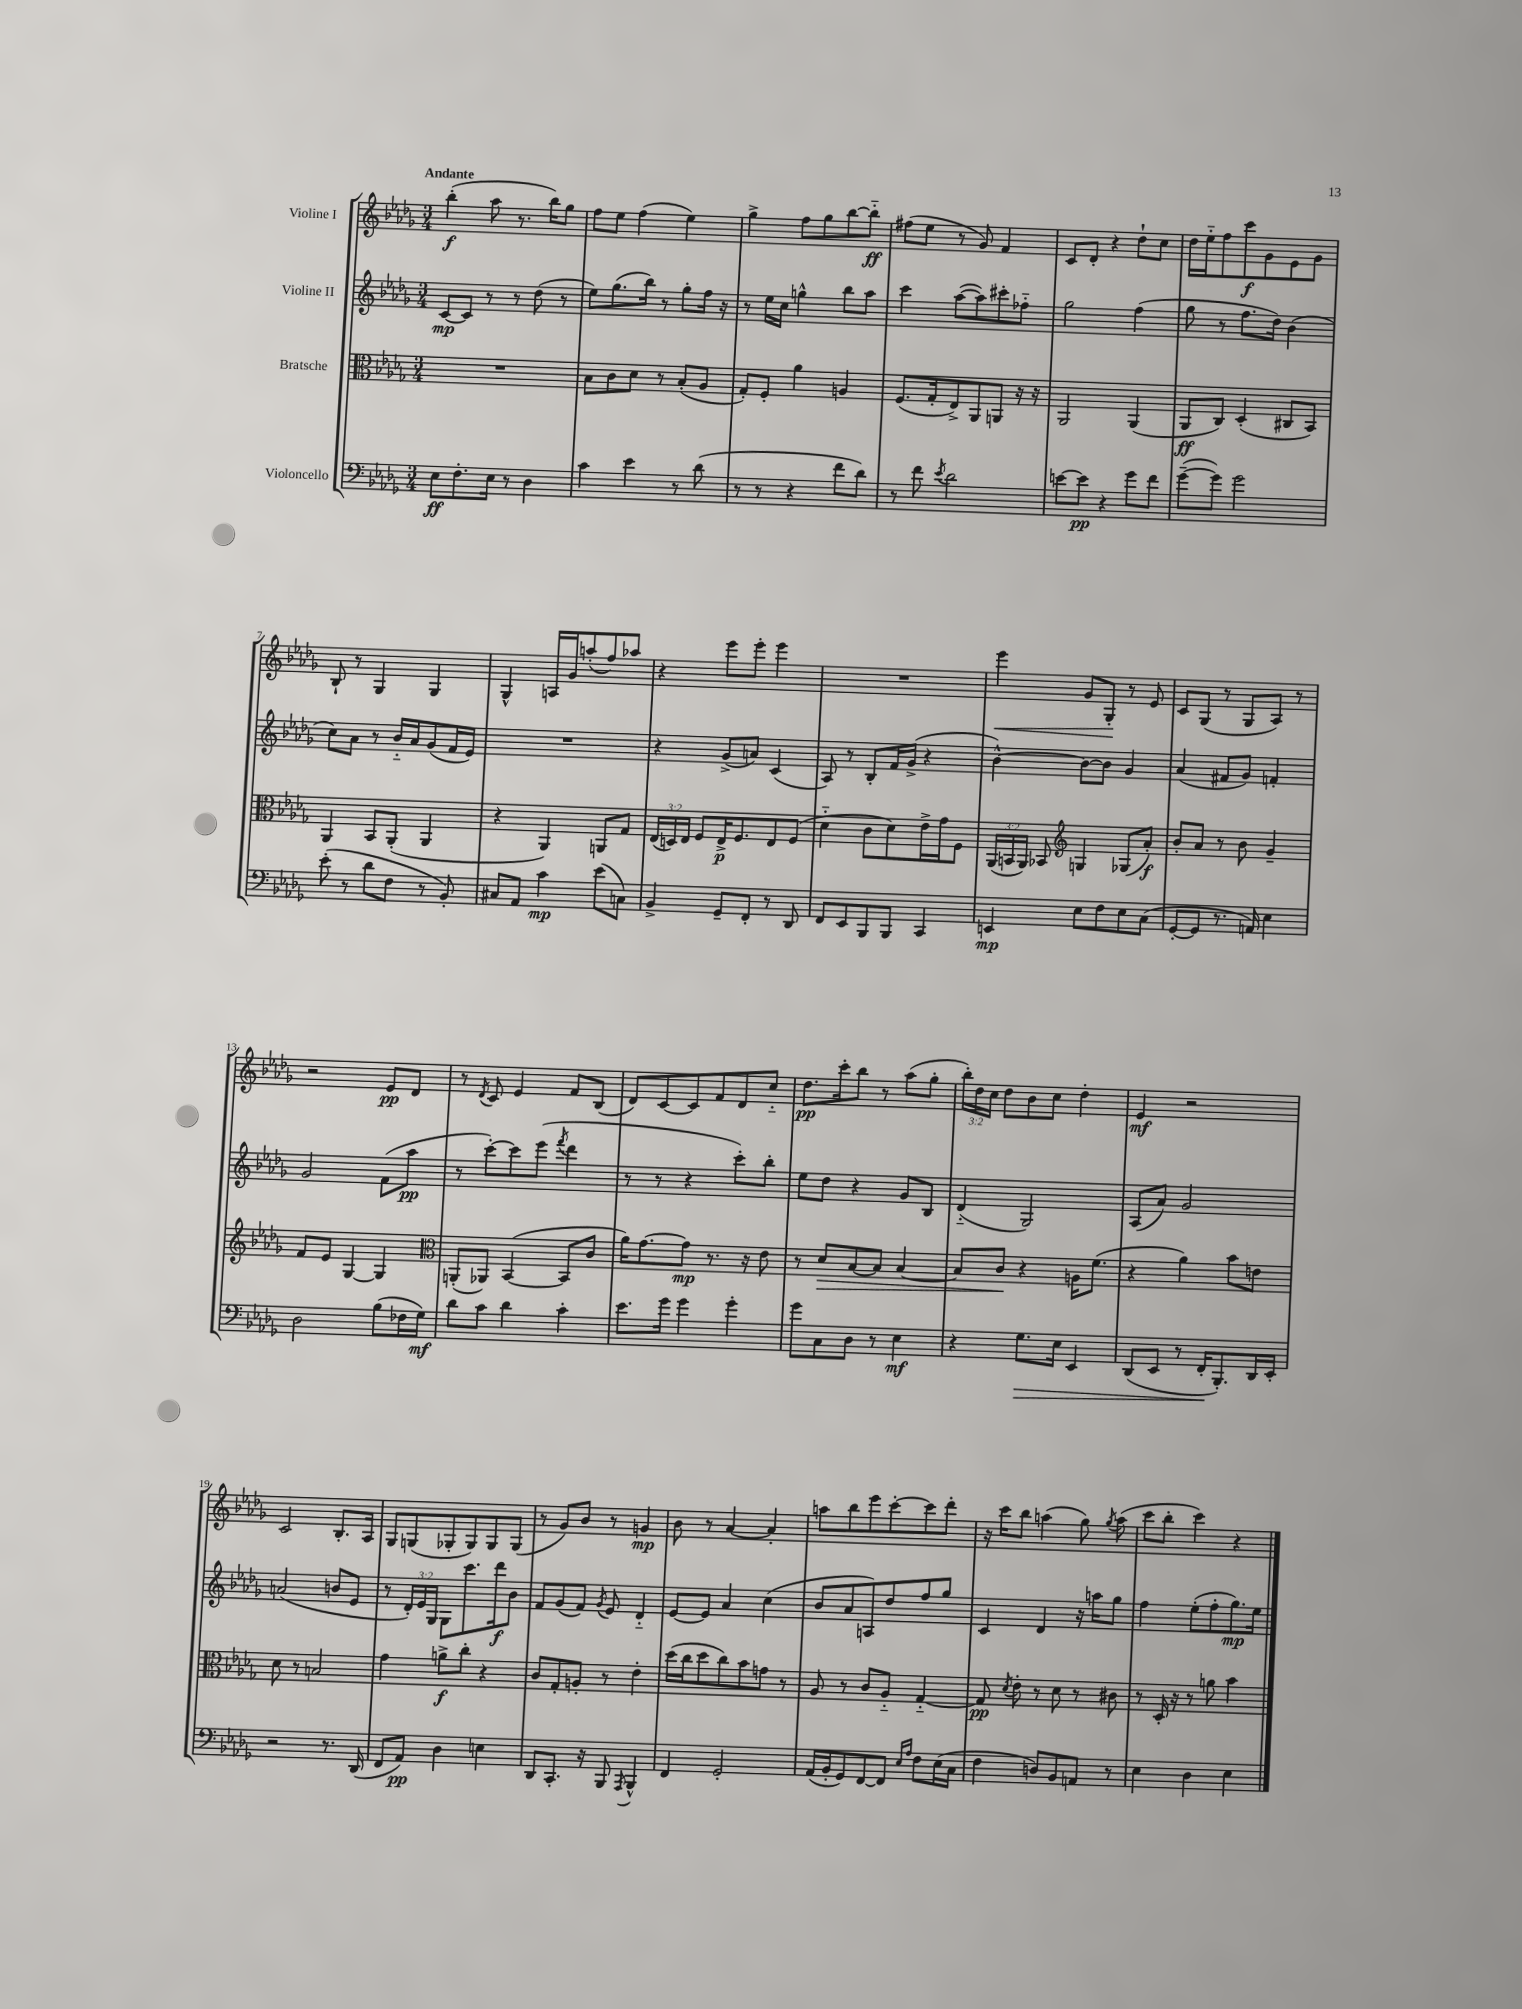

**kern	**dynam	**kern	**dynam	**kern	**dynam	**kern	**dynam
*part4	*part4	*part3	*part3	*part2	*part2	*part1	*part1
*staff4	*staff4	*staff3	*staff3	*staff2	*staff2	*staff1	*staff1
*I"Violoncello	*	*I"Bratsche	*	*I"Violine II	*	*I"Violine I	*
*clefF4	*	*clefC3	*	*clefG2	*	*clefG2	*
*k[b-e-a-d-g-]	*	*k[b-e-a-d-g-]	*	*k[b-e-a-d-g-]	*	*k[b-e-a-d-g-]	*
*M3/4	*	*M3/4	*	*M3/4	*	*M3/4	*
=1	=1	=1	=1	=1	=1	=1	=1
!	!	!	!	!	!	!LO:TX:a:B:t=Andante	!
8E-\L	ff	2.r	.	[8c/L	mp	(4bb-'\	f
8.F'\	.	.	.	8c/J]	.	.	.
.	.	.	.	8r	.	8aa-\	.
16E-\Jk	.	.	.	.	.	.	.
8r	.	.	.	8r	.	8.r	.
4D-\	.	.	.	(8dd-\	.	.	.
.	.	.	.	.	.	16bb-\KL)	.
.	.	.	.	8r	.	8gg-\J	.
=2	=2	=2	=2	=2	=2	=2	=2
4c\	.	8B-\L	.	8ee-\L)	.	8ff\L	.
.	.	8c\	.	(8.gg-\	.	8ee-\J	.
4e-\	.	8d-\J	.	.	.	(4ff\	.
.	.	.	.	16bb-\Jk)	.	.	.
.	.	8r	.	8r	.	.	.
8r	.	(8B-'/L	.	8gg-'\L	.	4ee-\)	.
(8d-\	.	8A-/J	.	16ff\Jk	.	.	.
.	.	.	.	16r	.	.	.
=3	=3	=3	=3	=3	=3	=3	=3
8r	.	8G-'/L)	.	8r	.	4gg-^\	.
8r	.	8F'/J	.	16ee-\LL	.	.	.
.	.	.	.	16cc\JJ	.	.	.
4r	.	4a-\	.	4ggn^^\	.	8ff\L	.
.	.	.	.	.	.	8gg-\	.
8f\L	.	4An/	.	8bb-\L	.	[8bb-\	.
8d-\J)	.	.	.	8aa-\J	.	8bb-\J]	ff
=4	=4	=4	=4	=4	=4	=4	=4
8r	.	(8.F/L	.	4ccc\	.	(8ff#X\L	.
8f\	.	.	.	.	.	8ee-\J	.
.	.	16G-'/k	.	.	.	.	.
8qe-/	.	.	.	.	.	.	.
2d-\	.	8E-^/)	.	([8aa-\L	.	8r	.
.	.	8AA-/	.	8aa-\])	.	8g-/)	.
.	.	8AAn/J	.	8ccc#X'\	.	4f/	.
.	.	16r	.	8ff-X\J	.	.	.
.	.	16r	.	.	.	.	.
=5	=5	=5	=5	=5	=5	=5	=5
[8en\L	.	2AA-/	.	2gg-\	.	8c/L	.
8e\J]	pp	.	.	.	.	8d-'/J	.
4r	.	.	.	.	.	4r	.
8g-\L	.	(4AA-/	.	(4ff\	.	8dd-`\L	.
8f\J	.	.	.	.	.	8cc\J	.
=6	=6	=6	=6	=6	=6	=6	=6
([8g-~\L	.	8AA-/L	ff	8gg-\	.	16dd-\LL	.
.	.	.	.	.	.	16ee-\J	.
8g-\J])	.	8C/J)	.	8r	.	8ff\	.
2g-\	.	(4D-'/	.	8.ff\L	.	8ccc\	f
.	.	.	.	.	.	8g-\	.
.	.	.	.	16dd-\Jk)	.	.	.
.	.	8C#X/L	.	(4b-\	.	8e-\	.
.	.	8BB-/J)	.	.	.	8g-\J	.
!!LO:LB:g=z
=7	=7	=7	=7	=7	=7	=7	=7
(8e-'\	.	4AA-/	.	8cc\L)	.	8B-`/	.
8r	.	.	.	8a-\J	.	8r	.
8d-\L	.	8BB-/L	.	8r	.	4G-/	.
8F\J	.	(8AA-'/J	.	16b-/LL	.	.	.
.	.	.	.	16a-/J	.	.	.
8r	.	4AA-/	.	(8g-/	.	4G-/	.
8BB-'/)	.	.	.	16f/L	.	.	.
.	.	.	.	16e-/JJ)	.	.	.
=8	=8	=8	=8	=8	=8	=8	=8
8C#X/L	.	4r	.	2.r	.	4G-^^/	.
8AA-/J	.	.	.	.	.	.	.
4c\	mp	4AA-/)	.	.	.	16An/LL	.
.	.	.	.	.	.	16g-/J	.
.	.	.	.	.	.	(8aan'/	.
(8e-\L	.	8AAn/L	.	.	.	8ff/)	.
8Cn\J)	.	8G-/J	.	.	.	8aa-X/J	.
=9	=9	=9	=9	=9	=9	=9	=9
4BB-^/	.	(24E-/LL	.	4r	.	4r	.
.	.	24Dn/)	.	.	.	.	.
.	.	24E-/JJ	.	.	.	.	.
.	.	8F/L	.	.	.	.	.
8GG-~/L	.	16E-^/K	p	(8g-^/L	.	8eee-\L	.
.	.	8.F/	.	.	.	.	.
8FF'/J	.	.	.	8an/J)	.	8eee-'\J	.
8r	.	8E-/	.	(4c/	.	4eee-\	.
8DD-/	.	(8F/J	.	.	.	.	.
=10	=10	=10	=10	=10	=10	=10	=10
8FF/L	.	4d-\	.	8A-/)	.	2.r	.
8EE-/	.	.	.	8r	.	.	.
8BBB-/	.	8c\L	.	8B-'/L	.	.	.
8BBB-/J	.	8d-\)	.	16f/L	.	.	.
.	.	.	.	(16g-^/JJ	.	.	.
4CC/	.	16e-^\L	.	4r	.	.	.
.	.	16g-\J	.	.	.	.	.
.	.	8F\J	.	.	.	.	.
=11	=11	=11	=11	=11	=11	=11	=11
!	!	!	!	!	!	!	!LO:HP:b
4EEn/	mp	(24AA-/LL	.	[4b-^^\)	.	4eee-\	<
.	.	24BBn/	.	.	.	.	.
.	.	24AA-/JJ)	.	.	.	.	.
.	.	8BB-X/	.	.	.	.	.
*	*	*clefG2	*	*	*	*	*
8E-\L	.	4Gn/	.	8b-\L_	.	8g-/L	.
8F\	.	.	.	8b-\J]	.	8G-'/J	.
8E-\	.	(8G-X/L	.	4g-/	.	8r	[
(8C\J	.	8a-'/J)	f	.	.	8e-/	.
=12	=12	=12	=12	=12	=12	=12	=12
[8GG-'/L	.	8b-'/L	.	(4a-/	.	8c/L	.
8GG-/J]	.	8a-/J	.	.	.	(8G-/J	.
8.r	.	8r	.	8f#X/L	.	8r	.
.	.	8b-\	.	8g-/J)	.	8G-/L	.
16AAn/)	.	.	.	.	.	.	.
4E-\	.	4g-~/	.	4fn'/	.	8A-/J)	.
.	.	.	.	.	.	8r	.
!!LO:LB:g=z
=13	=13	=13	=13	=13	=13	=13	=13
2D-\	.	8f/L	.	2g-/	.	2r	.
.	.	8e-/J	.	.	.	.	.
.	.	[4G-/	.	.	.	.	.
(8B-\L	.	4G-/]	.	(8f\L	.	8e-/L	pp
16F-X\L	.	.	.	8aa-\J	pp	8d-/J	.
16G-\JJ)	mf	.	.	.	.	.	.
=14	=14	=14	=14	=14	=14	=14	=14
*	*	*clefC3	*	*	*	*	*
8d-\L	.	(8AAn'/L	.	8r	.	8r	.
.	.	.	.	.	.	8qd-/	.
8c\J	.	8AA-X/J)	.	[8ccc'\L)	.	8c/	.
4d-\	.	([4BB-/	.	8ccc\]	.	4e-/	.
.	.	.	.	(8eee-\J	.	.	.
.	.	.	.	8qfff/	.	.	.
4c'\	.	8BB-/L]	.	4ddd-\	.	8f/L	.
.	.	8c/J	.	.	.	(8B-/J	.
=15	=15	=15	=15	=15	=15	=15	=15
8.e-\L	.	16a-\KL)	.	8r	.	8d-/L)	.
.	.	[8.g-\	.	.	.	.	.
.	.	.	.	8r	.	[8c/	.
16g-\Jk	.	.	.	.	.	.	.
4g-\	.	8g-\J]	mp	4r	.	8c/]	.
.	.	8.r	.	.	.	8f/	.
4g-'\	.	.	.	8ccc'\L)	.	8d-/	.
.	.	16r	.	.	.	.	.
.	.	8e-\	.	8bb-'\J	.	8cc/J	.
=16	=16	=16	=16	=16	=16	=16	=16
8g-\L	.	8r	.	8ee-\L	.	8.dd-\L	pp
!	!	!	!LO:HP:b	!	!	!	!
8C\	.	8d-/L	>	8dd-\J	.	.	.
.	.	.	.	.	.	16ccc'\k	.
8D-\J	.	[8B-/	.	4r	.	8bb-\J	.
8r	.	8B-/J]	.	.	.	8r	.
4E-\	mf	[4B-/	.	8g-/L	.	(8aa-\L	.
.	.	.	.	8B-/J	.	8gg-'\J	.
=17	=17	=17	=17	=17	=17	=17	=17
4r	.	8B-/L]	.	(4d-/	.	24bb-'\LL)	.
.	.	.	.	.	.	24dd-\	.
.	.	.	.	.	.	24cc\JJ	.
.	.	8c/J	.	.	.	8dd-\L	.
!	!LO:HP:b	!	!	!	!	!	!
8.G-\L	>	4r	]	2G-/)	.	8b-\	.
.	.	.	.	.	.	8cc\J	.
16E-\Jk	.	.	.	.	.	.	.
4EE-/	.	16An\KL	.	.	.	4dd-'\	.
.	.	(8.f\J	.	.	.	.	.
=18	=18	=18	=18	=18	=18	=18	=18
(8DD-/L	.	4r	.	(8A-/L	.	4e-/	mf
8EE-/J	.	.	.	8a-/J)	.	.	.
8r	.	4a-\)	.	2g-/	.	2r	.
16FF'/KL	.	.	.	.	.	.	.
8.BBB-'/)	]	.	.	.	.	.	.
.	.	8b-\L	.	.	.	.	.
16DD-/L	.	8en\J	.	.	.	.	.
16EE-'/JJ	.	.	.	.	.	.	.
!!LO:LB:g=z
=19	=19	=19	=19	=19	=19	=19	=19
2r	.	8d-\	.	(2an/	.	2c/	.
.	.	8r	.	.	.	.	.
.	.	2Bn/	.	.	.	.	.
8.r	.	.	.	8bn/L	.	8.B-'/L	.
.	.	.	.	8e-/J	.	.	.
(16DD-/	.	.	.	.	.	16A-/Jk	.
=20	=20	=20	=20	=20	=20	=20	=20
8FF/L	.	4g-\	.	8r	.	8G-/L	.
8AA-/J)	pp	.	.	24d-'/LL)	.	(8Gn/	.
.	.	.	.	24e-/	.	.	.
.	.	.	.	24G-/JJ	.	.	.
4D-\	.	8an^\L	f	8G-\L	.	8G-X'/	.
.	.	8cc'\J	.	8.ccc\	.	8G-/)	.
4En\	.	4r	.	.	.	8G-/	.
.	.	.	.	16ddd-\k	f	.	.
.	.	.	.	8b-\J	.	(8G-/J	.
=21	=21	=21	=21	=21	=21	=21	=21
8DD-/L	.	8c/L	.	8f/L	.	8r	.
8.CC'/J	.	8G-'/	.	(8g-/	.	8g-/L)	.
.	.	8An'/J	.	8f/J)	.	8b-/J	.
16r	.	.	.	.	.	.	.
.	.	.	.	8qg-/	.	.	.
8BBB-/	.	8r	.	8e-/	.	8r	.
8qAAA-/	.	.	.	.	.	.	.
4BBB-^^/	.	4e-'\	.	4d-/	.	4gn/	mp
=22	=22	=22	=22	=22	=22	=22	=22
4FF/	.	(16dd-\LL	.	[8e-/L	.	8b-\	.
.	.	16cc\J	.	.	.	.	.
.	.	8dd-\	.	8e-/J]	.	8r	.
2GG-'/	.	8cc\)	.	4a-/	.	[4a-/	.
.	.	8b-\	.	.	.	.	.
.	.	8gn\J	.	(4cc\	.	4a-'/]	.
.	.	8r	.	.	.	.	.
=23	=23	=23	=23	=23	=23	=23	=23
(16AA-/LL	.	8A-/	.	8b-/L	.	8aan\L	.
16BB-'/J	.	.	.	.	.	.	.
8GG-/)	.	8r	.	8a-/	.	8bb-\	.
[8FF/	.	8c/L	.	8An/)	.	8eee-\	.
8FF/J]	.	8A-/J	.	8dd-/	.	[8ccc'\	.
16qqE-/LL	.	.	.	.	.	.	.
16qqA-/JJ	.	.	.	.	.	.	.
8F\L	.	[4G-/	.	8ff/	.	8ccc\]	.
(16E-\L	.	.	.	8gg-/J	.	8ddd-'\J	.
16C\JJ	.	.	.	.	.	.	.
=24	=24	=24	=24	=24	=24	=24	=24
4F\	.	8G-/]	pp	4c/	.	16r	.
.	.	.	.	.	.	16ccc\KL	.
.	.	8qd-/	.	.	.	.	.
.	.	8e-'\	.	.	.	8bb-\J	.
8Dn/L)	.	8r	.	4d-/	.	(4aan\	.
8BB-/	.	8d-\	.	.	.	.	.
8AAn/J	.	8r	.	16r	.	8gg-\)	.
.	.	.	.	16aan\KL	.	.	.
.	.	.	.	.	.	8qgg-/	.
8r	.	8c#X\	.	8gg-\J	.	(8aa\	.
=25	=25	=25	=25	=25	=25	=25	=25
4E-\	.	8r	.	4ff\	.	8ccc\L	.
.	.	16D-'/	.	.	.	8bb-'\J	.
.	.	16r	.	.	.	.	.
4D-\	.	8r	.	(8ee-'\L	.	4ccc\)	.
.	.	8an\	.	8ff'\	.	.	.
4E-\	.	4b-\	.	8.gg-\)	mp	4r	.
.	.	.	.	16ee-\Jk	.	.	.
==	==	==	==	==	==	==	==
*-	*-	*-	*-	*-	*-	*-	*-
